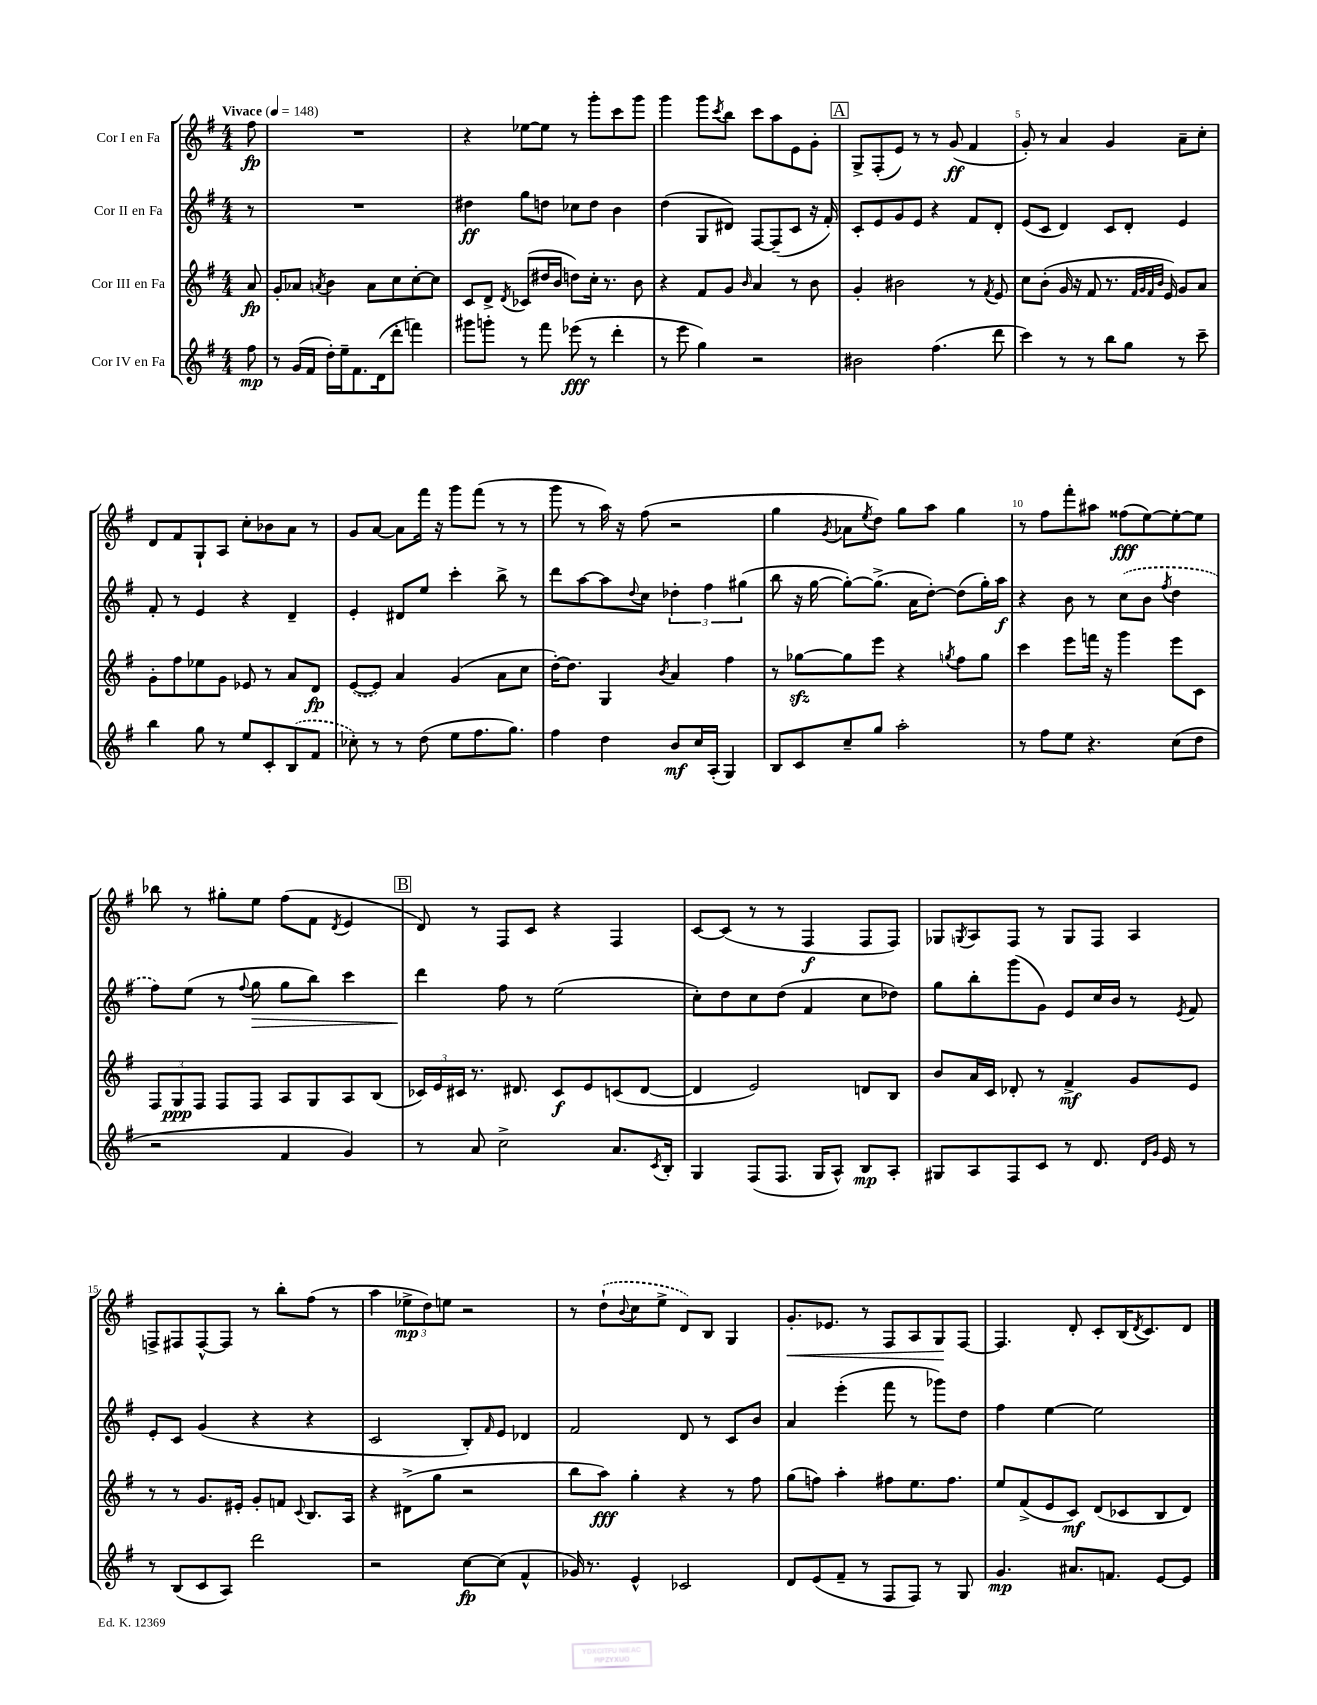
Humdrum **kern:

**kern	**kern	**kern	**kern
*staff4	*staff3	*staff2	*staff1
*clefG2	*clefG2	*clefG2	*clefG2
*k[f#]	*k[f#]	*k[f#]	*k[f#]
*M4/4	*M4/4	*M4/4	*M4/4
*MM148	*MM148	*MM148	*MM148
8ff#	8a	8r	8ff#
=	=	=	=
8r	8g'	1r	1r
(16g	8a-	.	.
16f#	.	.	.
.	8qa	.	.
16dd')	4b	.	.
16ee~	.	.	.
8.f#	.	.	.
.	8a	.	.
(16d	.	.	.
8ddd'	8cc	.	.
4fff)	[8cc'	.	.
.	8cc]	.	.
=	=	=	=
8ggg#	8c	4dd#	4r
8ggg'	8d^	.	.
.	8qd	.	.
8r	(8c-	8gg	[8ee-
8fff#	16dd#	8dd	8ee-]
.	16b	.	.
(8eee-	8dd)	8cc-	8r
8r	16cc'	8dd	8ggg'
.	8.r	.	.
4ddd'	.	4b	8ccc
.	8b	.	8ggg
=	=	=	=
8r	4r	(4dd	4ggg
8eee	.	.	.
4gg)	8f#	8G	8ggg
.	.	.	8qccc
.	8g	8d#)	8bb
.	16qqb	.	.
2r	4a	[8F#	8ccc
.	.	(8F#~]	8aa
.	8r	8c	8e
.	8b	16r	8g'
.	.	16f#')	.
=	=	=	=
2b#	4g'	8c'	8G^
.	.	8e	(8F#'
.	2b#	8g	8e)
.	.	8e	8r
(4.ff#	.	4r	8r
.	.	.	(8g
.	8r	8f#	4f#
.	8qf#	.	.
8ddd	8e	8d'	.
=	=	=	=
4ccc)	8cc	(8e	8g')
.	(8b'	8c	8r
8r	16g	4d)	4a
.	16r	.	.
8r	8f#	.	.
8bb	8.r	8c	4g
8gg	.	8d'	.
.	32qqf#	.	.
.	32qqg	.	.
.	32qqf#	.	.
.	32qqb	.	.
.	16e)	.	.
8r	8g	4e	8a~
8ccc~	8a	.	8cc'
=	=	=	=
4bb	8g'	8f#'	8d
.	8ff#	8r	8f#
8gg	8ee-	4e	8G`
8r	8g	.	8A
8ee	8e-	4r	8cc'
8c'	8r	.	8b-
(8B	8a	4d~	8a
8f#	8d	.	8r
=	=	=	=
8cc-')	([8e	4e'	8g
8r	8e])	.	[8a
8r	4a	8d#	8a]
(8dd	.	8ee	16fff#
.	.	.	16r
8ee	(4g	4ccc'	8ggg
8.ff#	.	.	(8fff#
.	8a	8bb^	8r
8.gg)	.	.	.
.	8cc	8r	8r
=	=	=	=
4ff#	[16dd')	8ddd	8ggg
.	8.dd]	.	.
.	.	[8aa	8r
4dd	4G	8aa]	16aa)
.	.	.	16r
.	.	8qqdd	.
.	.	8cc	(8ff#
.	8qb	.	.
8b	4a	6dd-'	2r
16cc	.	.	.
.	.	6ff#	.
(16A'	.	.	.
4G)	4ff#	.	.
.	.	(6gg#	.
=	=	=	=
8B	8r	8bb	4gg
8c	[8gg-	16r	.
.	.	[16gg	.
.	.	.	8qg
8cc~	8gg-]	8gg'_)	8a-
.	.	.	8qee
8gg	8eee	(8.gg^]	8dd)
2aa'	4r	.	8gg
.	.	16a	.
.	.	[8dd')	8aa
.	8qgg	.	.
.	8ff#	(8dd]	4gg
.	8gg	16gg')	.
.	.	16aa	.
=	=	=	=
8r	4ccc	4r	8r
8ff#	.	.	8ff#
8ee	8eee	8b	8fff#'
4.r	16fff	8r	8aa#
.	16r	.	.
.	4ggg	(8cc	(8ff##
.	.	8b	[8ee)
.	.	8qff#	.
(8cc	8eee	4dd	8ee'_
8dd	8c	.	8ee]
=	=	=	=
2r	12F#	8ff#)	8bb-
.	12G	.	.
.	.	(8ee	8r
.	12F#	.	.
.	8F#	8r	8gg#'
.	.	8qqff#	.
.	8F#	8gg	8ee
4f#	8A	8gg	(8ff#
.	8G	8bb)	8f#
.	.	.	8qd
4g)	8A	4ccc	4e
.	(8B	.	.
=	=	=	=
8r	24c-)	4ddd	8d)
.	24e	.	.
.	24c#	.	.
8a	8.r	.	8r
2cc^	.	8ff#	8F#
.	8.d#	.	.
.	.	8r	8c
.	8c#	(2ee	4r
.	8e	.	.
8.a	(8c	.	4F#
.	[8d#	.	.
8qc	.	.	.
16B'	.	.	.
=	=	=	=
4G	4d#]	8cc')	[8c
.	.	8dd	(8c]
(8F#	2e)	8cc	8r
8.F#	.	(8dd	8r
.	.	4f#	4F#
16G	.	.	.
8A^^)	.	.	.
8B	8d	8cc	8F#
8A'	8B	8dd-)	8F#)
=	=	=	=
8G#	8b	8gg	8G-
.	.	.	8qG
8A	16a	8bb'	8A
.	16c	.	.
8F#	8d-'	(8ggg	8F#
8c	8r	8g)	8r
8r	4f#^	8e	8G
8.d	.	16cc	8F#
.	.	16b	.
.	8g	8r	4A
16qqd	.	.	.
16qqg	.	.	.
16e	.	.	.
.	.	8qe	.
8r	8e	8f#	.
=	=	=	=
8r	8r	8e'	8F^
(8B	8r	8c	8F#
8c	8.g	(4g	[8F#^^
8A)	.	.	8F#]
.	16e#'	.	.
2ddd	8g'	4r	8r
.	8f	.	8bb'
.	8qqc	.	.
.	8.B	4r	(8ff#
.	.	.	8r
.	16A	.	.
=	=	=	=
2r	4r	2c	4aa
.	(8d#^	.	12ee-^
.	.	.	12dd)
.	8gg	.	.
.	.	.	12ee
[8cc	2r	8B')	2r
.	.	16qqf#	.
(8cc]	.	8e	.
4f#^^	.	4d-	.
=	=	=	=
16g-)	8bb	2f#	8r
8.r	.	.	.
.	8aa)	.	(8dd`
.	.	.	8qqb
4e^^	4gg'	.	8cc
.	.	.	8ee^
2c-	4r	8d	8d)
.	.	8r	8B
.	8r	8c	4G
.	8ff#	8b	.
=	=	=	=
8d	(8gg	4a	8.g'
(8e	8ff)	.	.
.	.	.	8.e-
8f#~	4aa'	(4eee'	.
8r	.	.	8r
8F#	8ff#	8fff#	8F#
8F#)	8.ee	8r	8A
8r	.	8ggg-)	8G
.	8.ff#	.	.
8G	.	8dd	[8F#
=	=	=	=
4.g	8ee	4ff#	4.F#]
.	(8f#^	.	.
.	8e	[4ee	.
8.a#	8c)	.	8d'
.	(8d	2ee]	8c'
8.f	.	.	.
.	8c-	.	(16B
.	.	.	8qd
.	.	.	8.c)
[8e	8B	.	.
8e]	8d)	.	8d
==	==	==	==
*-	*-	*-	*-
